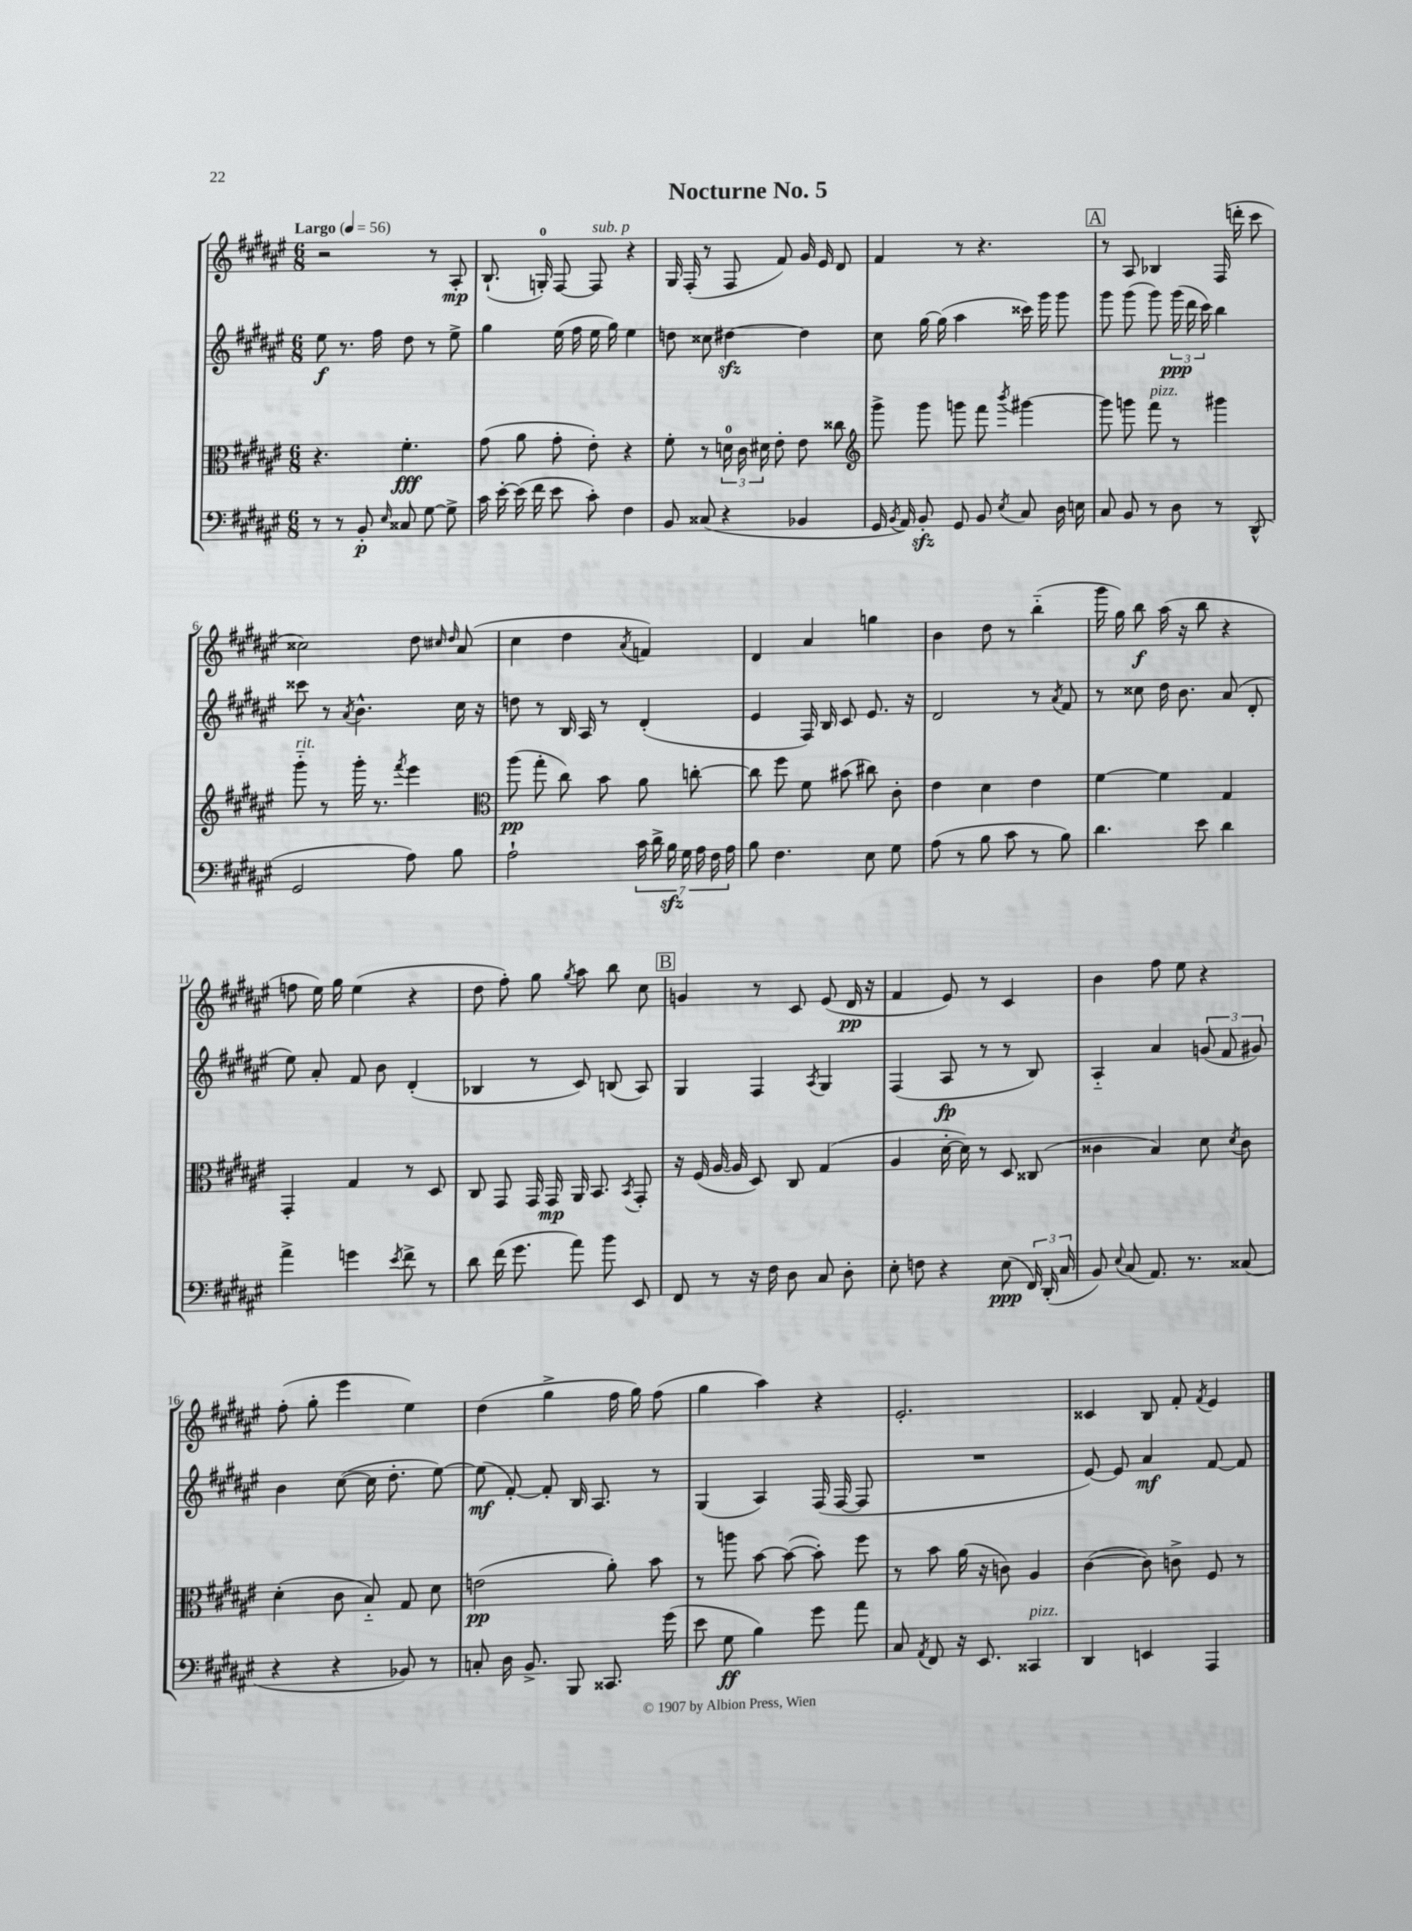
\header { title = "Nocturne No. 5" }
<<
\new StaffGroup <<
\new Staff = "s0" {
    \clef treble \key fis \major \numericTimeSignature \time 6/8 \tempo "Largo" 4 = 56
    \autoBeamOff r2 r8 ais8-.\mp |
    b8.-!( g16-0-.) fis8~ fis8^\markup { \italic "sub. p" } r4 |
    gis16 fis16-.( r8 fis8 fis'8) gis'16 eis'16 dis'8 |
    fis'4 r8 r4. |
    \mark \markup { \box "A" } r8 ais8 bes4 fis16( d'''16-. cis'''8 |
    cisis''2) dis''8 \grace { cis''16 dis''16 } ais'8( |
    cis''4 dis''4 \acciaccatura { ais'8 } f'4) |
    dis'4 ais'4 g''4 |
    b'4 dis''8 r8 b''4-_( |
    gis'''16 gis''16) b''8\f ais''16( r16 b''8 r4 |
    f''8 eis''16) gis''16 eis''4( r4 |
    dis''8 fis''8-.) gis''8 \acciaccatura { gis''8 } ais''8 b''8 cis''8 |
    \mark \markup { \box "B" } g'4 r8 cis'8 eis'8( dis'16\pp r16 |
    fis'4 eis'8) r8 cis'4 |
    b'4 fis''8 eis''8 r4 |
    fis''8-.( gis''8-. eis'''4 eis''4) |
    dis''4( gis''4-> fis''16 gis''16) fis''8( |
    gis''4 ais''4) r4 |
    eis'2.-. |
    cisis'4 b8 fis'8-. \acciaccatura { fis'8 } eis'4 \bar "|." |
}
\new Staff = "s1" {
    \clef treble \key fis \major \numericTimeSignature \time 6/8
    \autoBeamOff eis''8\f r8. fis''16 dis''8 r8 eis''8-> |
    gis''4 eis''16( fis''16 eis''16 gis''16) eis''4 |
    d''8 cisis''8 dis''4~\sfz dis''4 |
    cis''8 gis''16~ gis''16( ais''4 cisis'''16) gis'''16 gis'''8 |
    \mark \markup { \box "A" } gis'''8 gis'''8( gis'''8) \tuplet 3/2 { gis'''16\ppp( dis'''16 cis'''16) } b''4 |
    cisis'''8 r8 \acciaccatura { ais'8 } b'4.-^ cis''16 r16 |
    d''8 r8 b16 ais16 r8 dis'4-.( |
    eis'4 fis16) b16 cis'8 eis'8. r16 |
    dis'2 r8 \acciaccatura { ais'8 } fis'8 |
    r8 cisis''8 dis''16 b'8. ais'8( dis'8-. |
    eis''8) ais'8-. fis'8 b'8 dis'4-.( |
    bes4 r8 cis'8) b8( ais8) |
    \mark \markup { \box "B" } gis4 fis4 \acciaccatura { ais8 } gis4 |
    fis4( ais8\fp r8 r8 b8) |
    ais4-_ ais'4 \tuplet 3/2 { g'8( fis'8 gis'8) } |
    b'4 cis''8~( cis''16 dis''8.-. eis''8~) |
    eis''8\mf( fis'8~-.) fis'8-. b16 ais8. r8 |
    gis4( ais4) fis16( fis16~ fis8 |
    R2. |
    eis'8~) eis'8 ais'4\mf fis'8~ fis'8 \bar "|." |
}
\new Staff = "s2" {
    \clef alto \key fis \major \numericTimeSignature \time 6/8
    \autoBeamOff r4. fis'4.-.\fff |
    gis'8( ais'8 gis'8-. eis'8-.) r4 |
    fis'8-. r8 \tuplet 3/2 { d'16-0 cis'16 dis'16 } eis'8-. eis'8 cisis''8 |
    \clef treble gis'''8-> gis'''8 g'''8 fis'''8 \acciaccatura { b'''8 } gis'''4~ |
    \mark \markup { \box "A" } gis'''8 g'''8 fis'''8^\markup { \italic "pizz." } r8 gis'''4 |
    gis'''8-_^\markup { \italic "rit." } r8 gis'''16-. r8. \acciaccatura { fis'''8 } eis'''4 |
    \clef alto ais''8\pp( gis''8-. cis''8) b'8 ais'8 c''8~-. |
    c''8 fis''8 fis'8 bis'8( cis''8) cis'8-. |
    eis'4 dis'4 eis'4 |
    fis'4~ fis'4 gis4 |
    gis,4-. gis4 r8 dis8 |
    cis8 gis,8 gis,16 gis,16\mp ais,16 b,8. \acciaccatura { b,8 } gis,8-. |
    \mark \markup { \box "B" } r16 fis16( ais16~ ais16 dis8) cis8 gis4( |
    ais4 dis'16~-. dis'16) r8 dis8 cisis8( |
    cisis'4 b4) dis'8 \acciaccatura { dis'8 } cisis'8 |
    dis'4-.( cis'8 b8-_) gis8 dis'8 |
    e'2\pp( ais'8-.) b'8 |
    r8 a''8 b'8~ b'8~( b'8-.) fis''8 |
    r8 b'8 ais'16( r16 c'8) ais4 |
    cis'4~( cis'8) c'8-> fis8 r8 \bar "|." |
}
\new Staff = "s3" {
    \clef bass \key fis \major \numericTimeSignature \time 6/8
    \autoBeamOff r8 r8 b,8-.\p \grace { eis16 } cisis8 gis8~ gis8-> |
    cis'16 eis'16~-. eis'16( fis'16 eis'8 cis'8-.) fis4 |
    b,8 cisis8( r4 bes,4 |
    gis,16 \acciaccatura { b,8 } ais,16) b,8-.\sfz gis,8 b,8 \acciaccatura { eis8 } cis8 dis16 e16 |
    \mark \markup { \box "A" } cis8 b,8 r8 dis8 r8 dis,8-^( |
    gis,2 ais8) b8 |
    ais2-! \tuplet 7/4 { cis'16 dis'16-> b16\sfz gis16 ais16 fis16 ais16 } |
    b8 fis4. eis8 gis8 |
    ais8( r8 b8 cis'8 r8 b8) |
    dis'4. eis'8 dis'4 |
    ais'4-> g'4 \acciaccatura { eis'8 } fis'8-> r8 |
    dis'8 fis'16( gis'8. ais'8) b'8 eis,8 |
    \mark \markup { \box "B" } fis,8 r8 r16 fis16 dis8 cis8 dis8-. |
    eis8-. f8 r4 eis8\ppp( \tuplet 3/2 { fis,16) dis,16-.( cis16 } |
    b,8) \appoggiatura { eis8 } cis8( ais,8.) r8. cisis8( |
    r4 r4 bes,8) r8 |
    c8-. dis16 b,8.-> b,,8 cisis,8. gis'16( |
    eis'8 gis8\ff b4) gis'8 ais'8 |
    cis8 \acciaccatura { ais,8 } fis,8 r16 eis,8. cisis,4^\markup { \italic "pizz." } |
    dis,4 e,4 ais,,4 \bar "|." |
}
>>
>>
